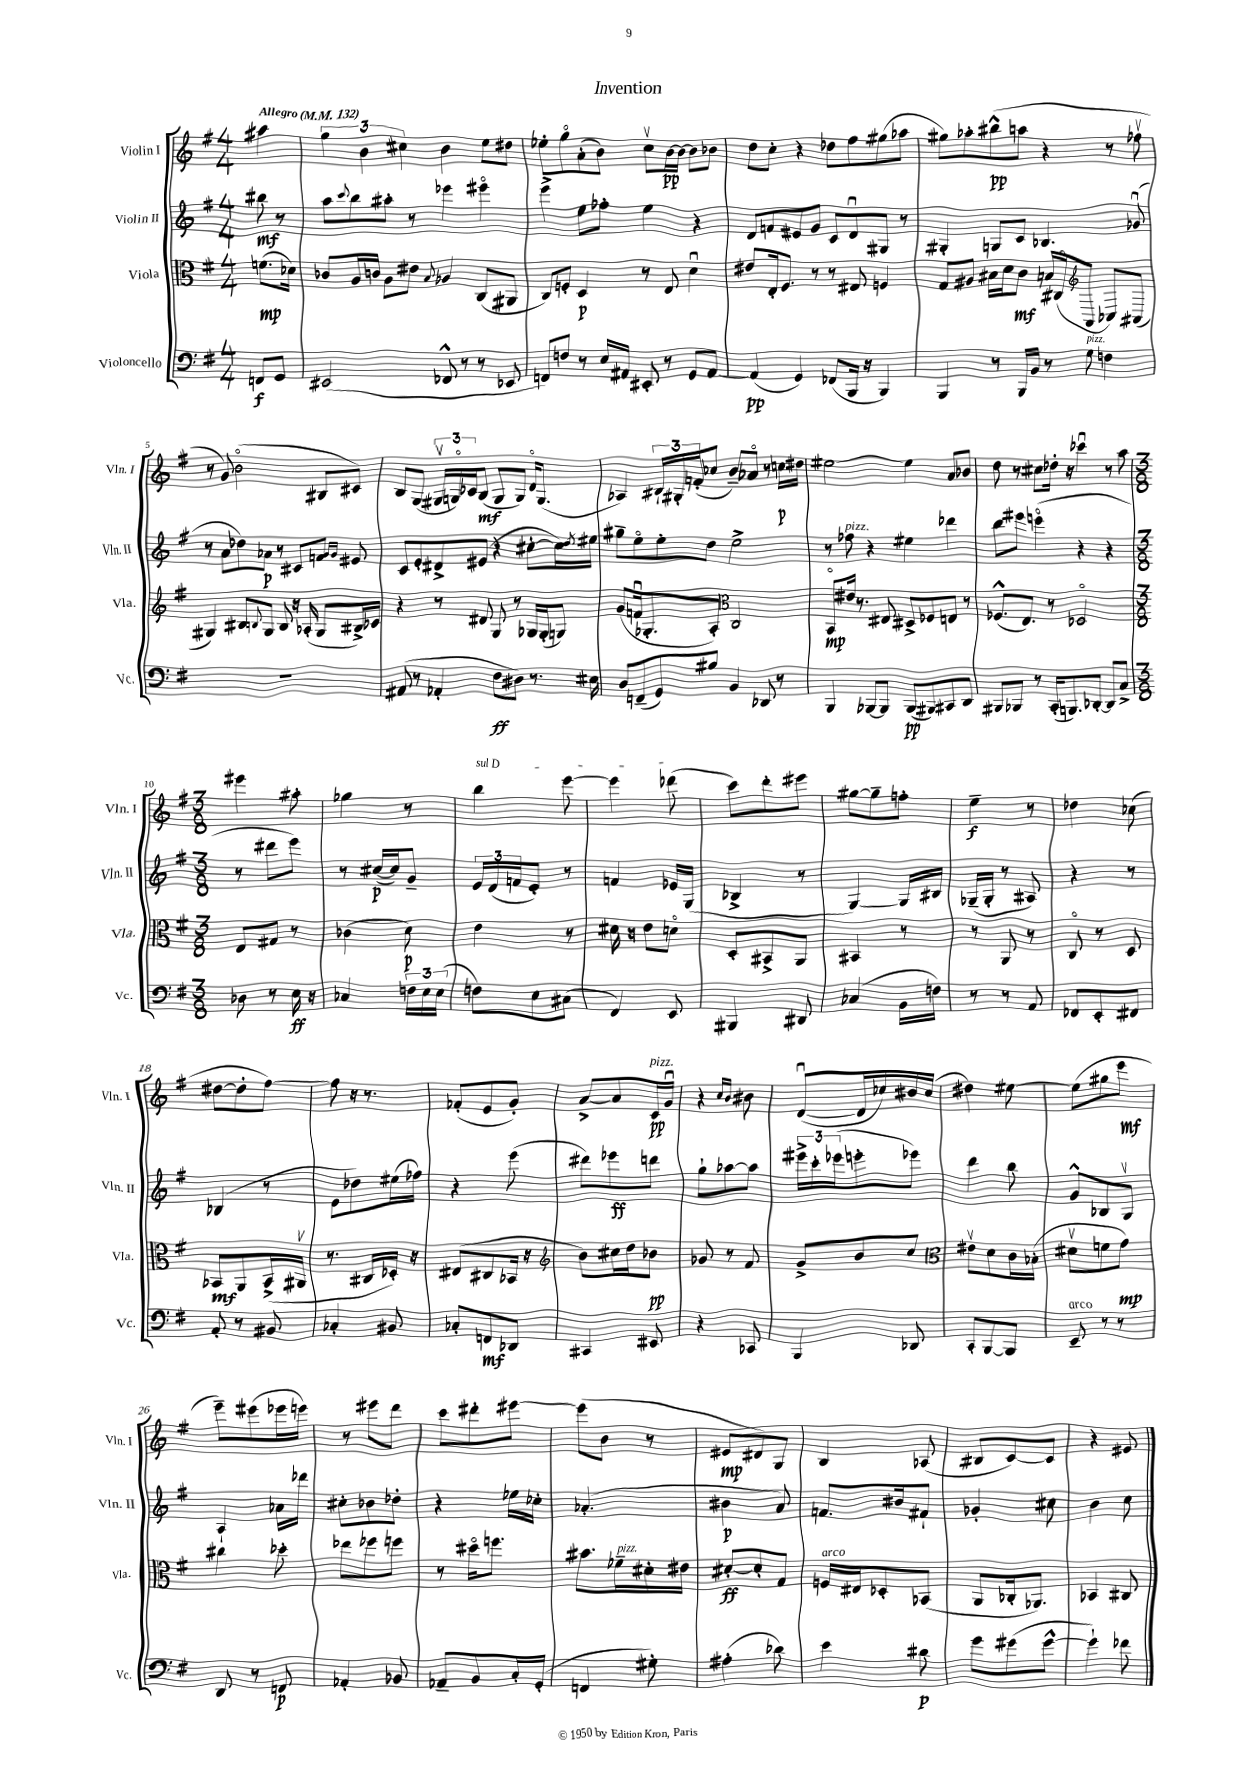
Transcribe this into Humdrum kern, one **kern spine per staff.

**kern	**dynam	**kern	**dynam	**kern	**dynam	**kern	**dynam
*part4	*part4	*part3	*part3	*part2	*part2	*part1	*part1
*staff4	*staff4	*staff3	*staff3	*staff2	*staff2	*staff1	*staff1
*I"Violoncello	*	*I"Viola	*	*I"Violin II	*	*I"Violin I	*
*I'Vc.	*	*I'Vla.	*	*I'Vln. II	*	*I'Vln. I	*
*clefF4	*	*clefC3	*	*clefG2	*	*clefG2	*
*k[f#]	*	*k[f#]	*	*k[f#]	*	*k[f#]	*
*M4/4	*	*M4/4	*	*M4/4	*	*M4/4	*
*MM132	*	*MM132	*	*MM132	*	*MM132	*
=	=	=	=	=	=	=	=
!	!	!	!	!	!	!LO:TX:a:B:t=Allegro	!
8FFn/L	f	(8.fn\L	mp	8bb#X\	mf	4aa#X\	.
8GG/J	.	.	.	8r	.	.	.
.	.	16d-X\Jk)	.	.	.	.	.
=1	=1	=1	=1	=1	=1	=1	=1
(2EE#X/	.	8c-X/L	.	8aa\L	.	6gg\	.
.	.	.	.	8qqccc/	.	.	.
.	.	16A/L	.	8bb\	.	.	.
.	.	.	.	.	.	6b\	.
.	.	16cn/JJ	.	.	.	.	.
.	.	8A\L	.	8aa#X'\J	.	.	.
.	.	.	.	.	.	6cc#X\	.
.	.	8e#X\J	.	8r	.	.	.
.	.	8qqB/	.	.	.	.	.
8FF-X^^/	.	4A-X/	.	4eee-X\	.	4b\	.
8r	.	.	.	.	.	.	.
8r	.	(8C/L	.	4eee#X\	.	8ee\L	.
8EE-X/	.	8AA#X/J	.	.	.	8dd#X\J	.
=2	=2	=2	=2	=2	=2	=2	=2
8FFn/L)	.	8C/L)	.	4eee^\	.	8ee-X'\L	.
8Fn/J	.	8Fn'/J	.	.	.	8gg\	.
8r	.	4D/	p	8ee\L	.	(8a'\	.
16E/LL	.	.	.	8ff-X'\J	.	8b\J)	.
16AA#X/JJ	.	.	.	.	.	.	.
8EE#X'/	.	8r	.	4ee\	.	8ccv\L	.
8r	.	8E/	.	.	.	[16b\L	pp
.	.	.	.	.	.	16b\JJ_	.
8GG/L	.	4du\	.	4r	.	8b\L]	.
[8AA#/J	.	.	.	.	.	8b-X\J	.
=3	=3	=3	=3	=3	=3	=3	=3
(4AA#/]	pp	8e#X/L	.	8d/L	.	8dd\L	.
.	.	16E'/k	.	8fn/	.	8cc'\J	.
.	.	8.F#/J	.	.	.	.	.
4GG/)	.	.	.	8e#X/	.	4r	.
.	.	8r	.	8g/J	.	.	.
(8FF-X/L	.	8r	.	8c/L	.	8dd-X\L	.
16BBB/Jk	.	8E#X/	.	8du/	.	8ff#\	.
16r	.	.	.	.	.	.	.
4BBB/)	.	4Fn/	.	8G#X/J	.	(8gg#X\	.
.	.	.	.	8r	.	8aa-X\J	.
=4	=4	=4	=4	=4	=4	=4	=4
4BBB/	.	8G/L	.	4G#X'/	.	8gg#X\L)	.
.	.	8A#X/J	.	.	.	8aa-X'\	.
8r	.	16B#X\LL	.	8Gn/L	.	(8bb#X^^\	pp
.	.	16d\J	.	.	.	.	.
16BBB/LL	.	8c\J	mf	8c/J	.	8aan\J	.
16BB/JJ	.	.	.	.	.	.	.
8r	.	16Bn/LL	.	4.B-X/	.	4r	.
.	.	(16C#X/J	.	.	.	.	.
!LO:TX:a:i:t=pizz.	!	!	!	!	!	!	!
8G\	.	8AA/J	.	.	.	.	.
4Fn\	.	8C-X/L)	.	.	.	8r	.
.	.	(8AA#X/J	.	(8g-Xu/	.	8ff-Xv\	.
!!LO:LB:g=z
=5	=5	=5	=5	=5	=5	=5	=5
*	*	*clefG2	*	*	*	*	*
1r	.	4G#X/)	.	8r	.	8r	.
.	.	.	.	8a\L	.	8g/)	.
.	.	8B#X/L	.	8dd-X\)	.	(2b\	.
.	.	8qqBn/	.	.	.	.	.
.	.	8G#/J	.	8a-X\J	p	.	.
.	.	8B/	.	8r	.	.	.
.	.	16r	.	8c#X/L	.	.	.
.	.	(16A-X'/	.	.	.	.	.
.	.	8G#/L	.	8fn/J	.	8B#X/L	.
.	.	.	.	16qqg/LL	.	.	.
.	.	.	.	16qqg/JJ	.	.	.
.	.	16B#X^/L)	.	8e#X/	.	8c#X/J)	.
.	.	16c-X/JJ	.	.	.	.	.
=6	=6	=6	=6	=6	=6	=6	=6
(8AA#X/	.	4r	.	8c/L	.	8B/L	.
8r	.	.	.	8e'/	.	(8G/J	.
4AA-X'/	.	8r	.	8d#X^/	.	24G#Xv/LL	.
.	.	.	.	.	.	24Gn/)	.
.	.	.	.	.	.	24c-X/J	.
.	.	8d#X/	.	(8e#X/J	.	(8B/J	mf
8F#\L	ff	8G/	.	4r	.	8G/L	.
8D#X\J)	.	8r	.	.	.	8G/J)	.
8.r	.	16G-X/LL	.	[8cc#X'\L	.	16d/KL	.
.	.	(16G-'/J	.	.	.	(8.G/J	.
.	.	8Gn/J)	.	16cc#\L])	.	.	.
.	.	.	.	8qdd/	.	.	.
16E#X\	.	.	.	16ee#X\JJ	.	.	.
=7	=7	=7	=7	=7	=7	=7	=7
8D/L	.	(8g/L	.	8gg#X~\L	.	4A-X/)	.
(8FFn~/	.	16fnu/k	.	8ee\	.	.	.
.	.	8.G-X'/	.	.	.	.	.
8GG/)	.	.	.	8ee'\	.	24B#X`/LL	.
.	.	.	.	.	.	24G#X'/	.
.	.	.	.	.	.	(24fn'/J	.
8B#X/J	.	8A'/J)	.	8dd\J	.	8cc-X/J	.
*	*	*clefC3	*	*	*	*	*
4BB/	.	2C/	.	2ee^\	.	8b~/L)	.
.	.	.	.	.	.	8a-X/J	.
8DD-X/	.	.	.	.	.	8r	.
8r	.	.	.	.	.	16ccn\LL	p
.	.	.	.	.	.	16dd#X\JJ	.
=8	=8	=8	=8	=8	=8	=8	=8
4BBB/	.	8BB/L	mp	8r	.	[2ee#X\	.
!	!	!	!	!LO:TX:a:i:t=pizz.	!	!	!
.	.	16e#X/Jk	.	8ff-X\	.	.	.
.	.	8.r	.	.	.	.	.
[8BBB-X/L	.	.	.	4r	.	.	.
8BBB-/J]	.	8E#X/	.	.	.	.	.
(8BBB-/L	pp	8D#X^/L	.	4ee#X\	.	4ee#\]	.
8BBB#X/)	.	8F-X/	.	.	.	.	.
8CC#X/	.	8En/J	.	4ddd-X\	.	8a/L	.
8DD/J	.	8r	.	.	.	8b-X/J	.
=9	=9	=9	=9	=9	=9	=9	=9
8BBB#X/L	.	(8.F-X^^/L	.	8bb\L	.	8dd\	.
8BBB-X/J	.	.	.	8eee#X\J	.	8r	.
.	.	8.E/J)	.	.	.	.	.
8r	.	.	.	(4eeen\	.	8cc#X\L	.
(16CC'/KL	.	8r	.	.	.	16dd-X'\Jk	.
8.BBBn/)	.	.	.	.	.	16r	.
.	.	2D-X/	.	4r	.	4ccc-Xu\	.
[8DD-X'/J	.	.	.	.	.	.	.
8DD-/L]	.	.	.	4r	.	8r	.
8C^/J	.	.	.	.	.	8aa\	.
!!LO:LB:g=z
=10	=10	=10	=10	=10	=10	=10	=10
*M3/8	*	*M3/8	*	*M3/8	*	*M3/8	*
8D-X\	.	8E/L	.	8r	.	4eee#X\	.
8r	.	8G#X/J	.	8ddd#X\L	.	.	.
16E\	ff	8r	.	8eee\J)	.	8aa#X'\	.
16r	.	.	.	.	.	.	.
=11	=11	=11	=11	=11	=11	=11	=11
4C-X/	.	(4c-X\	.	8r	.	4gg-X\	.
.	.	.	.	([16cc#X/LL	p	.	.
.	.	.	.	16cc#/J])	.	.	.
24Fn\LL	.	8d\)	p	8g~/J	.	8r	.
24E\	.	.	.	.	.	.	.
(24E\JJ	.	.	.	.	.	.	.
=12	=12	=12	=12	=12	=12	=12	=12
!	!	!	!	!	!	!LO:TX:a:i:t=sul D	!
8Fn\L)	.	4e\	.	24e/LL	.	4bb\	.
.	.	.	.	(24d/	.	.	.
.	.	.	.	24fn/J	.	.	.
8E\	.	.	.	8e'/J)	.	.	.
(8C#X\J	.	8r	.	8r	.	[8eee\	.
=13	=13	=13	=13	=13	=13	=13	=13
4FF#/)	.	16d#X\	.	4fn/	.	4eee\]	.
.	.	16r	.	.	.	.	.
.	.	8e\L	.	.	.	.	.
8EE/	.	8dn\J	.	16e-X/LL	.	(8ddd-X\	.
.	.	.	.	(16G/JJ	.	.	.
=14	=14	=14	=14	=14	=14	=14	=14
4BBB#X/	.	8D'/L	.	4B-X^/	.	8ccc\L)	.
.	.	8BB#X^/	.	.	.	8ddd'\	.
8DD#X/	.	8AA/J	.	8r	.	8eee#X\J	.
=15	=15	=15	=15	=15	=15	=15	=15
(4C-X/	.	4BB#X/	.	[4G/)	.	[8gg#X\L	.
.	.	.	.	.	.	8gg#~\]	.
16BB\LL	.	8r	.	16G/LL]	.	8ffn'\J	.
16Fn\JJ)	.	.	.	16B#X/JJ	.	.	.
=16	=16	=16	=16	=16	=16	=16	=16
8r	.	8r	.	(16G-X~/LL	.	4ee~\	f
.	.	.	.	16G-'/JJ	.	.	.
8r	.	8AA/	.	8r	.	.	.
8AA/	.	8r	.	8A#X/)	.	8r	.
=17	=17	=17	=17	=17	=17	=17	=17
8FF-X/L	.	8C/	.	4r	.	4dd-X\	.
8EE'/	.	8r	.	.	.	.	.
8FF#X/J	.	8D/	.	8r	.	(8cc-X\	.
!!LO:LB:g=z
=18	=18	=18	=18	=18	=18	=18	=18
8AA'/	.	8BB-X/L	mf	(4B-X/	.	[8dd#X\L	.
8r	.	8AA/	.	.	.	8dd#'\]	.
8BB#X/	.	(16BB-^/L	.	8r	.	[8ff#\J)	.
.	.	16AA#Xv/JJ	.	.	.	.	.
=19	=19	=19	=19	=19	=19	=19	=19
4C-X'/	.	8.r	.	8e\L	.	8ff#\]	.
.	.	.	.	8dd-X\)	.	16r	.
.	.	16C#X/LL	.	.	.	8.r	.
8BB#X/	.	16D-X'/JJ)	.	(16ee#X\L	.	.	.
.	.	16r	.	16ff-X\JJ)	.	.	.
=20	=20	=20	=20	=20	=20	=20	=20
8C-X'/L	.	(8E#X/L	.	4r	.	(8f-X'/L	.
8FFn/	mf	8C#X/	.	.	.	8e/	.
8DD-X/J	.	16BB-X/Jk	.	(8eee\	.	8g'/J)	.
.	.	16r	.	.	.	.	.
=21	=21	=21	=21	=21	=21	=21	=21
*	*	*clefG2	*	*	*	*	*
4CC#X/	.	8b\L)	.	8ddd#X\L)	.	[8a^/L	.
.	.	16cc#X\L	.	8eee-X\	ff	8a/]	.
.	.	16dd\J	.	.	.	.	.
!	!	!	!	!	!	!LO:TX:a:i:t=pizz.	!
8EE#X/	.	8b-X\J	pp	8dddn\J	.	16c/L	pp
.	.	.	.	.	.	16gu/JJ	.
=22	=22	=22	=22	=22	=22	=22	=22
4r	.	8g-X/	.	8gg`\L	.	4r	.
.	.	8r	.	[8aa-X\	.	.	.
.	.	.	.	.	.	16qqcc/LL	.
.	.	.	.	.	.	16qqb/JJ	.
8CC-X/	.	8f#/	.	8aa-\J]	.	8b#X\	.
=23	=23	=23	=23	=23	=23	=23	=23
4BBB/	.	8g^/L	.	24eee#X^\LL	.	([8du/L	.
.	.	.	.	24ccc'\	.	.	.
.	.	.	.	(24eee-X\J	.	.	.
.	.	8b/	.	8eeen'\	.	16d/L]	.
.	.	.	.	.	.	16cc-X/)	.
8DD-X/	.	8cc/J	.	8eee-X\J)	.	16b#X/	.
.	.	.	.	.	.	(16cc-/JJ	.
=24	=24	=24	=24	=24	=24	=24	=24
*	*	*clefC3	*	*	*	*	*
8CC'/L	.	8e#Xv\L	.	4ddd\	.	4dd#X\)	.
[8BBB/	.	8d\	.	.	.	.	.
8BBB/J]	.	16c\L	.	8bb\	.	[8ee#X\	.
.	.	(16B-X'\JJ	.	.	.	.	.
=25	=25	=25	=25	=25	=25	=25	=25
!LO:TX:a:i:t=arco	!	!	!	!	!	!	!
8EE~/	.	8d#Xv\L	.	8g^^/L	.	(8ee#\L]	.
8r	.	8fn\	.	8B-X/	.	8gg#X\	.
8r	.	8g\J)	mp	8Gv/J	.	8eee\J	mf
!!LO:LB:g=z
=26	=26	=26	=26	=26	=26	=26	=26
8DD/	.	4cc#X\	.	4A`/	.	8eee~\L)	.
8r	.	.	.	.	.	(8eee#X\	.
8FFn/	p	8dd-X'\	.	16a-X\LL	.	16eee-X\L	.
.	.	.	.	16ddd-X\JJ	.	16eeen\JJ)	.
=27	=27	=27	=27	=27	=27	=27	=27
4AA-X'/	.	8ee-X\L	.	8cc#X'\L	.	8r	.
.	.	8ff-X\	.	8b-X\	.	8eee#X\L	.
8BB-X/	.	8ffn\J	.	8dd-X'\J	.	8ddd\J	.
=28	=28	=28	=28	=28	=28	=28	=28
8AA-X~/L	.	8r	.	4r	.	8ccc\L	.
8BB/	.	16dd#X\KL	.	.	.	8ddd#X'\	.
.	.	8.ffn\J	.	.	.	.	.
16C'/L	.	.	.	16ee-X\LL	.	[8eee#X\J	.
(16GG'/JJ	.	.	.	16cc-X'\JJ	.	.	.
=29	=29	=29	=29	=29	=29	=29	=29
4FFn/	.	8.b#X\L	.	(4.a-X'/	.	(8eee#\L]	.
.	.	.	.	.	.	8b\J	.
!	!	!LO:TX:a:i:t=pizz.	!	!	!	!	!
.	.	16f-X~\L	.	.	.	.	.
8G#X'\)	.	16d#X'\	.	.	.	8r	.
.	.	16e#X\JJ	.	.	.	.	.
=30	=30	=30	=30	=30	=30	=30	=30
(4A#X'\	.	[8d#X'/L	ff	4b#X\	p	8e#X/L	mp
.	.	8d#'/]	.	.	.	8d#X/)	.
8d-X\)	.	8G/J	.	8a/)	.	8G/J	.
=31	=31	=31	=31	=31	=31	=31	=31
!	!	!LO:TX:a:i:t=arco	!	!	!	!	!
4e\	.	16Fn/LL	.	8.fn/L	.	4B/	.
.	.	16E#X/J	.	.	.	.	.
.	.	8D-X'/	.	.	.	.	.
.	.	.	.	16b#X/k	.	.	.
8d#X\	p	(8BB-X/J	.	8f#X`/J	.	(8A-X/	.
=32	=32	=32	=32	=32	=32	=32	=32
8g\L	.	8AA/L	.	4g-X'/	.	8B#X/L	.
(8g#X\	.	16C-X'/k	.	.	.	[8c/)	.
.	.	8.AA-X/J)	.	.	.	.	.
[8g#^^\J	.	.	.	8cc#X\	.	8c/J]	.
=33	=33	=33	=33	=33	=33	=33	=33
4g#`\])	.	4BB-X/	.	4b\	.	4r	.
8f-X\	.	8C#X/	.	8cc\	.	8e#X/	.
==	==	==	==	==	==	==	==
*-	*-	*-	*-	*-	*-	*-	*-
